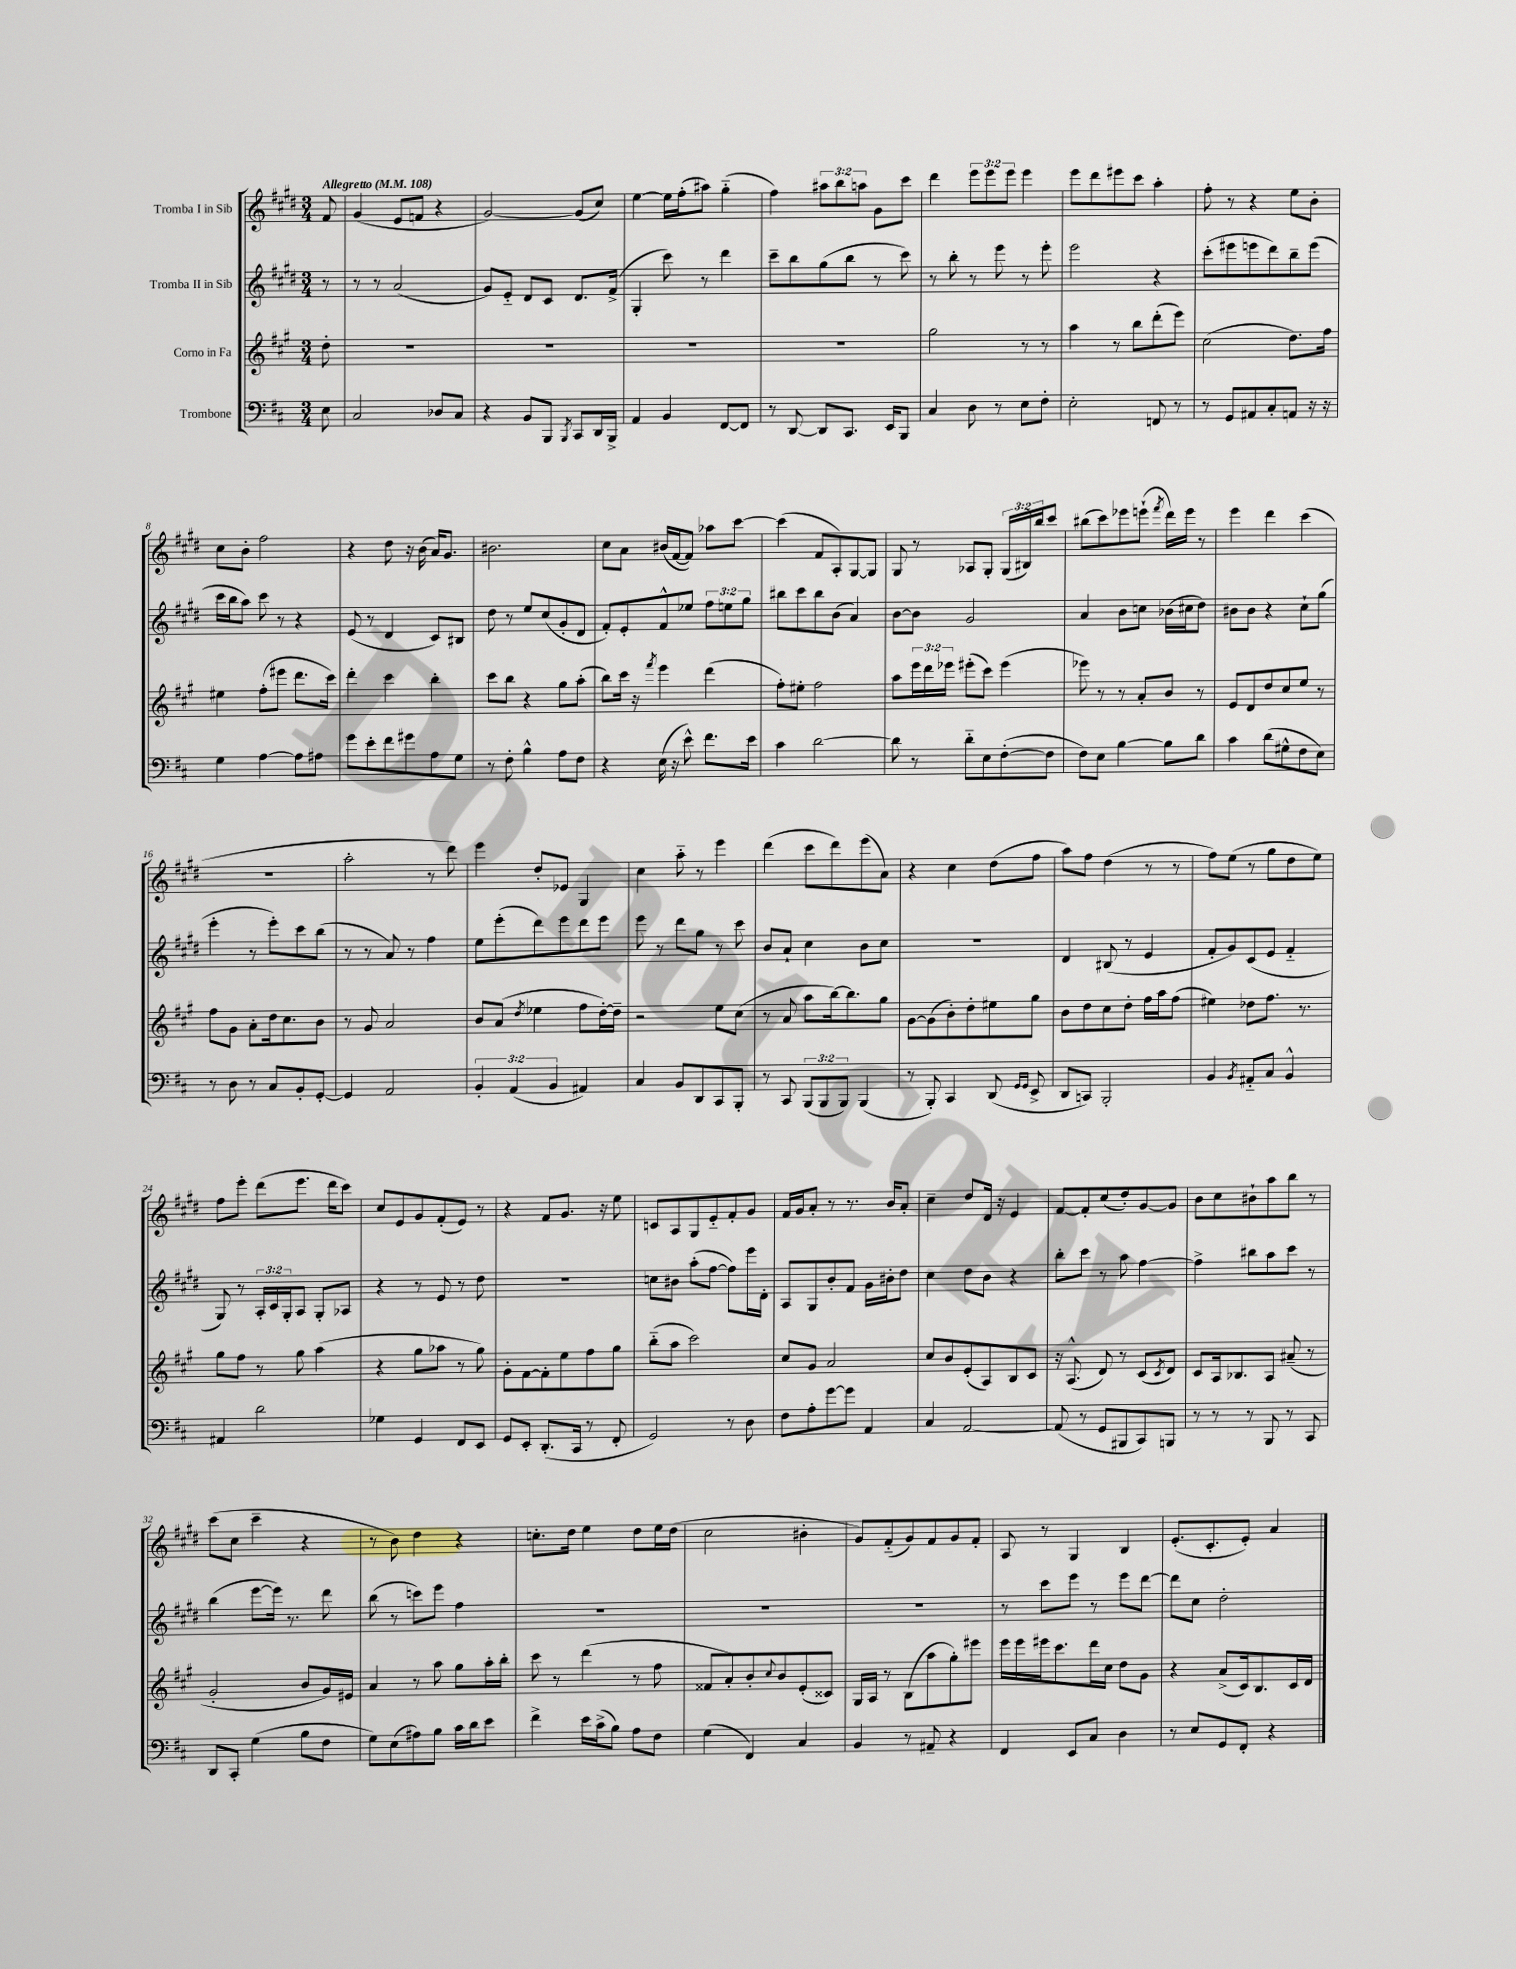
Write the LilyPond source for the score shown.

<<
\new StaffGroup <<
\new Staff = "s0" \with { instrumentName = "Tromba I in Sib" } {
    \clef treble \key e \major \numericTimeSignature \time 3/4 \override Staff.TupletNumber.text = #tuplet-number::calc-fraction-text \partial 8 \tempo "Allegretto" 4 = 108
    fis'8 |
    gis'4( e'8 f'8 r4 |
    gis'2~) gis'8( cis''8) |
    e''4~ e''16 fis''16-.( ais''8) gis''4-_( |
    fis''4) \tuplet 3/2 { ais''8 b''8 a''8 } gis'8 cis'''8 |
    dis'''4 \tuplet 3/2 { e'''8 e'''8 e'''8 } e'''4 |
    e'''8 dis'''8 eis'''8 cis'''8 a''4-. |
    fis''8-. r8 r4 e''8 b'8-. |
    cis''8 b'8-. fis''2 |
    r4 dis''8 r16 b'16( a'16) gis'8. |
    bis'2. |
    cis''8 a'8 bis'16( fis'16~ fis'8) aes''8 cis'''8~ |
    cis'''4( fis'8 a8-.) gis8~ gis8 |
    gis8 r8 aes8 gis8-. \tuplet 3/2 { gis16( bis16) b''16 } cis'''8 |
    bis''8( cis'''8) ees'''8 e'''8-!( \acciaccatura { fis'''8 } dis'''16) e'''16 r8 |
    e'''4 dis'''4 cis'''4( |
    R2. |
    a''2-. r8 dis'''8) |
    e'''4 dis''8-. ees'8 gis4 |
    cis''4 a''8-_ r8 e'''4 |
    dis'''4( cis'''8 dis'''8) e'''8( a'8) |
    r4 cis''4 dis''8( fis''8 |
    a''8) fis''8 dis''4( r8 r8 |
    fis''8) e''8( r8 gis''8 dis''8 e''8) |
    fis''8 e'''8-. dis'''8( e'''8. dis'''16 cis'''8) |
    cis''8 e'8 gis'8 fis'8-.( e'8) r8 |
    r4 fis'8 gis'8. r16 e''8 |
    c'8 a8 gis8 e'8-_ fis'8-. gis'8 |
    fis'16 gis'16 a'8-. r8 r8. b'16 a'8-. |
    cis''4-- dis''8 dis'16 r16 e'4 |
    fis'8~ fis'8-. cis''8( dis''8-.) gis'8~ gis'8 |
    b'8 cis''8 bis'8-! a''8 b''8 r8 |
    cis'''8( cis''8 cis'''4-- r4 |
    r8 b'8) dis''4 r4 |
    c''8.-. dis''16 e''4 dis''8 e''16 dis''16( |
    cis''2 bis'4-. |
    gis'8) fis'8-_( gis'8) fis'8 gis'8 fis'8-. |
    a8 r8 gis4 b4 |
    e'8.-.( cis'8.-. e'8-.) a'4 \bar "|." |
}
\new Staff = "s1" \with { instrumentName = "Tromba II in Sib" } {
    \clef treble \key e \major \numericTimeSignature \time 3/4 \override Staff.TupletNumber.text = #tuplet-number::calc-fraction-text \partial 8
    r8 |
    r8 r8 a'2( |
    gis'8) e'8-_ dis'8 cis'8 dis'8. fis'16->( |
    gis4-. cis'''8) r8 dis'''4 |
    cis'''8-- b''8 gis''8( b''8 r8 cis'''8) |
    r8 b''8-. r8 e'''8 r8 e'''8-. |
    e'''2 r4 |
    cis'''8-.( eis'''8 e'''8 dis'''8) b''8-- e'''8( |
    cis'''16 b''16 a''8) cis'''8 r8 r4 |
    e'8( r8 dis'4 cis'8) bis8 |
    dis''8 r8 e''8 cis''8( gis'8-. dis'8 |
    fis'8-.) e'8-. fis'8-^ ees''8 \tuplet 3/2 { fis''8 e''8 gis''8 } |
    bis''8 cis'''8 bis''8 b'8( a'4) |
    b'8~ b'8 gis'2 |
    a'4 b'8 c''8 bes'16( cis''16 dis''8) |
    bis'8 bis'8 r4 cis''8-! gis''8( |
    e'''4-. r8 e'''8-.) cis'''8 b''8( |
    r8 r8 a'8) r8 fis''4 |
    e''8 e'''8-.( dis'''8) e'''8 dis'''8 e'''8 |
    e'''8 r8 dis'''8 gis''8 r8 cis'''8 |
    b'8 a'8-! cis''4 b'8 cis''8 |
    R2. |
    dis'4 bis8( r8 e'4 |
    fis'8-. gis'8) cis'8( e'8 fis'4-_ |
    gis8) r8 \tuplet 3/2 { a16-. cis'16 gis16-. } a8 gis8-. aes8 |
    r4 r8 e'8 r8 dis''8 |
    R2. |
    c''8 bis'8 a''8-.( fis''8~ fis''8) e'''16 dis'16-. |
    a8 gis8 b'8-. fis'8 gis'16 bis'16-. dis''8 |
    cis''4 dis''8 b'8 r4 |
    b''8-. cis'''8 r8 a''8 fis''4~ |
    fis''4-> bis''8 a''8 cis'''8 r8 |
    b''4( e'''8~ e'''16) r8. dis'''8 |
    b''8( r8 c'''8) e'''8 fis''4 |
    R2. |
    R2. |
    R2. |
    r8 cis'''8 e'''8 r8 e'''8 dis'''8~ |
    dis'''8 cis''8 dis''2-. \bar "|." |
}
\new Staff = "s2" \with { instrumentName = "Corno in Fa" } {
    \clef treble \key a \major \numericTimeSignature \time 3/4 \override Staff.TupletNumber.text = #tuplet-number::calc-fraction-text \partial 8
    d''8-. |
    R2. |
    R2. |
    R2. |
    R2. |
    gis''2 r8 r8 |
    a''4 r8 b''8 d'''8-.( e'''8) |
    cis''2( d''8.) fis''16 |
    eis''4 fis''8-.( eis'''8 d'''8. cis'''16) |
    d'''4-. cis'''4 b''4-. |
    cis'''8 b''8 r4 gis''8 a''8-.( |
    b''8) cis'''16 r16 \acciaccatura { fis'''8 } e'''4 d'''4( |
    fis''8-.) eis''8-. fis''2 |
    a''8 \tuplet 3/2 { e'''16 d'''16 ees'''16 } eis'''8-.( cis'''8) eis'''4( |
    ees'''8) r8 r8 a'8-. b'8 r8 |
    e'8 d'8 d''8 cis''8 e''8 r8 |
    fis''8 gis'8 a'8-. d''16 cis''8. b'8 |
    r8 gis'8 a'2 |
    b'8 a'8( \acciaccatura { d''8 } ees''4 fis''8 d''16~-.) d''16-- |
    r2 e''8 cis''8( |
    r8 a'8 a''8 b''16~) b''8. gis''8 |
    gis'8~ gis'8( b'8-.) d''8-. eis''8 gis''8 |
    b'8 d''8 cis''8 d''8-. fis''16 a''16 fis''8( |
    eis''4) des''8 fis''8. r8. |
    gis''8 fis''8 r8 gis''8 a''4( |
    r4 gis''8 aes''8 r8 gis''8) |
    gis'8-. fis'8~ fis'8-. e''8 fis''8 gis''8 |
    b''8-_( a''8 cis'''2) |
    cis''8 gis'8 a'2 |
    cis''8 b'8 e'8-.( a8) b8 cis'8 |
    r16 a8.-^( d'8) r8 cis'8( \acciaccatura { cis'8 } d'8) |
    cis'8 a16 bes8. a8 ais'8--( r8 |
    gis'2-. b'8 gis'16) eis'16 |
    a'4 r8 a''8 gis''8 a''16-. b''16-. |
    cis'''8 r8 d'''4( r8 fis''8 |
    fisis'8 a'8-.) b'8-. \appoggiatura { cis''8 } b'8 e'8-.( cisis'8) |
    gis16 a16 r8 b8( a''8 gis''8-.) eis'''8 |
    e'''16 e'''16 eis'''16 cis'''8. d'''16 cis''16 d''8 gis'8 |
    r4 a'8->( cis'16) b8. cis'16 d'16 \bar "|." |
}
\new Staff = "s3" \with { instrumentName = "Trombone" } {
    \clef bass \key d \major \numericTimeSignature \time 3/4 \override Staff.TupletNumber.text = #tuplet-number::calc-fraction-text \partial 8
    e8 |
    cis2 des8 cis8 |
    r4 b,8 b,,8 \acciaccatura { b,,8 } cis,8 d,16 b,,16-> |
    a,4 b,4 fis,8~ fis,8 |
    r8 d,8~ d,8 cis,8. e,16 b,,8 |
    cis4 d8 r8 e8 fis8-. |
    e2-. f,8 r8 |
    r8 g,8 ais,8 cis8-. a,8 r16 r16 |
    g4 a4~ a8 ais8 |
    g'8 e'8-. fis'8 gis'8 a8 g8 |
    r8 fis8-. b4-^ a8 fis8 |
    r4 e16( r16 e'8-^) fis'8. e'16 |
    cis'4 d'2~ |
    d'8 r8 d'8-_ e8 fis8~-.( fis8 |
    fis8) e8 b4~ b8 d'8 |
    cis'4 d'8( gis8-^ fis8 e8) |
    r8 d8 r8 cis8 b,8-. g,8~-. |
    g,4 a,2 |
    \tuplet 3/2 { b,4-. a,4( b,4 } ais,4) |
    cis4 b,8 d,8 cis,8 b,,8-. |
    r8 cis,8 \tuplet 3/2 { b,,8( b,,8 b,,8) } b,,4( |
    r8 b,,8-.) cis,4 d,8( \grace { g,16 g,16 } e,8-> |
    d,8 c,8) b,,2-. |
    b,4 \acciaccatura { b,8 } ais,8-_ cis8 b,4-^ |
    ais,4 d'2 |
    ges4 g,4 fis,8 e,8 |
    g,8 e,8-. d,8.-.( cis,16 r8 fis,8-. |
    g,2) r8 d8 |
    fis8 a8-. g'8~ g'8 a,4 |
    cis4 a,2~ |
    a,8( r8 g,8 bis,,8 cis,8) b,,8 |
    r8 r8 r8 b,,8 r8 cis,8 |
    d,8 cis,8-. g4( b8 fis8 |
    g8) e8( ais8) b8 cis'16 d'16 e'8 |
    fis'4-> e'16 cis'16->( b8) a8 fis8 |
    g4( fis,4) cis4 |
    b,4 r8 ais,8-- r4 |
    fis,4 e,8 cis8 d4 |
    r8 e8 g,8 fis,8-. r4 \bar "|." |
}
>>
>>
